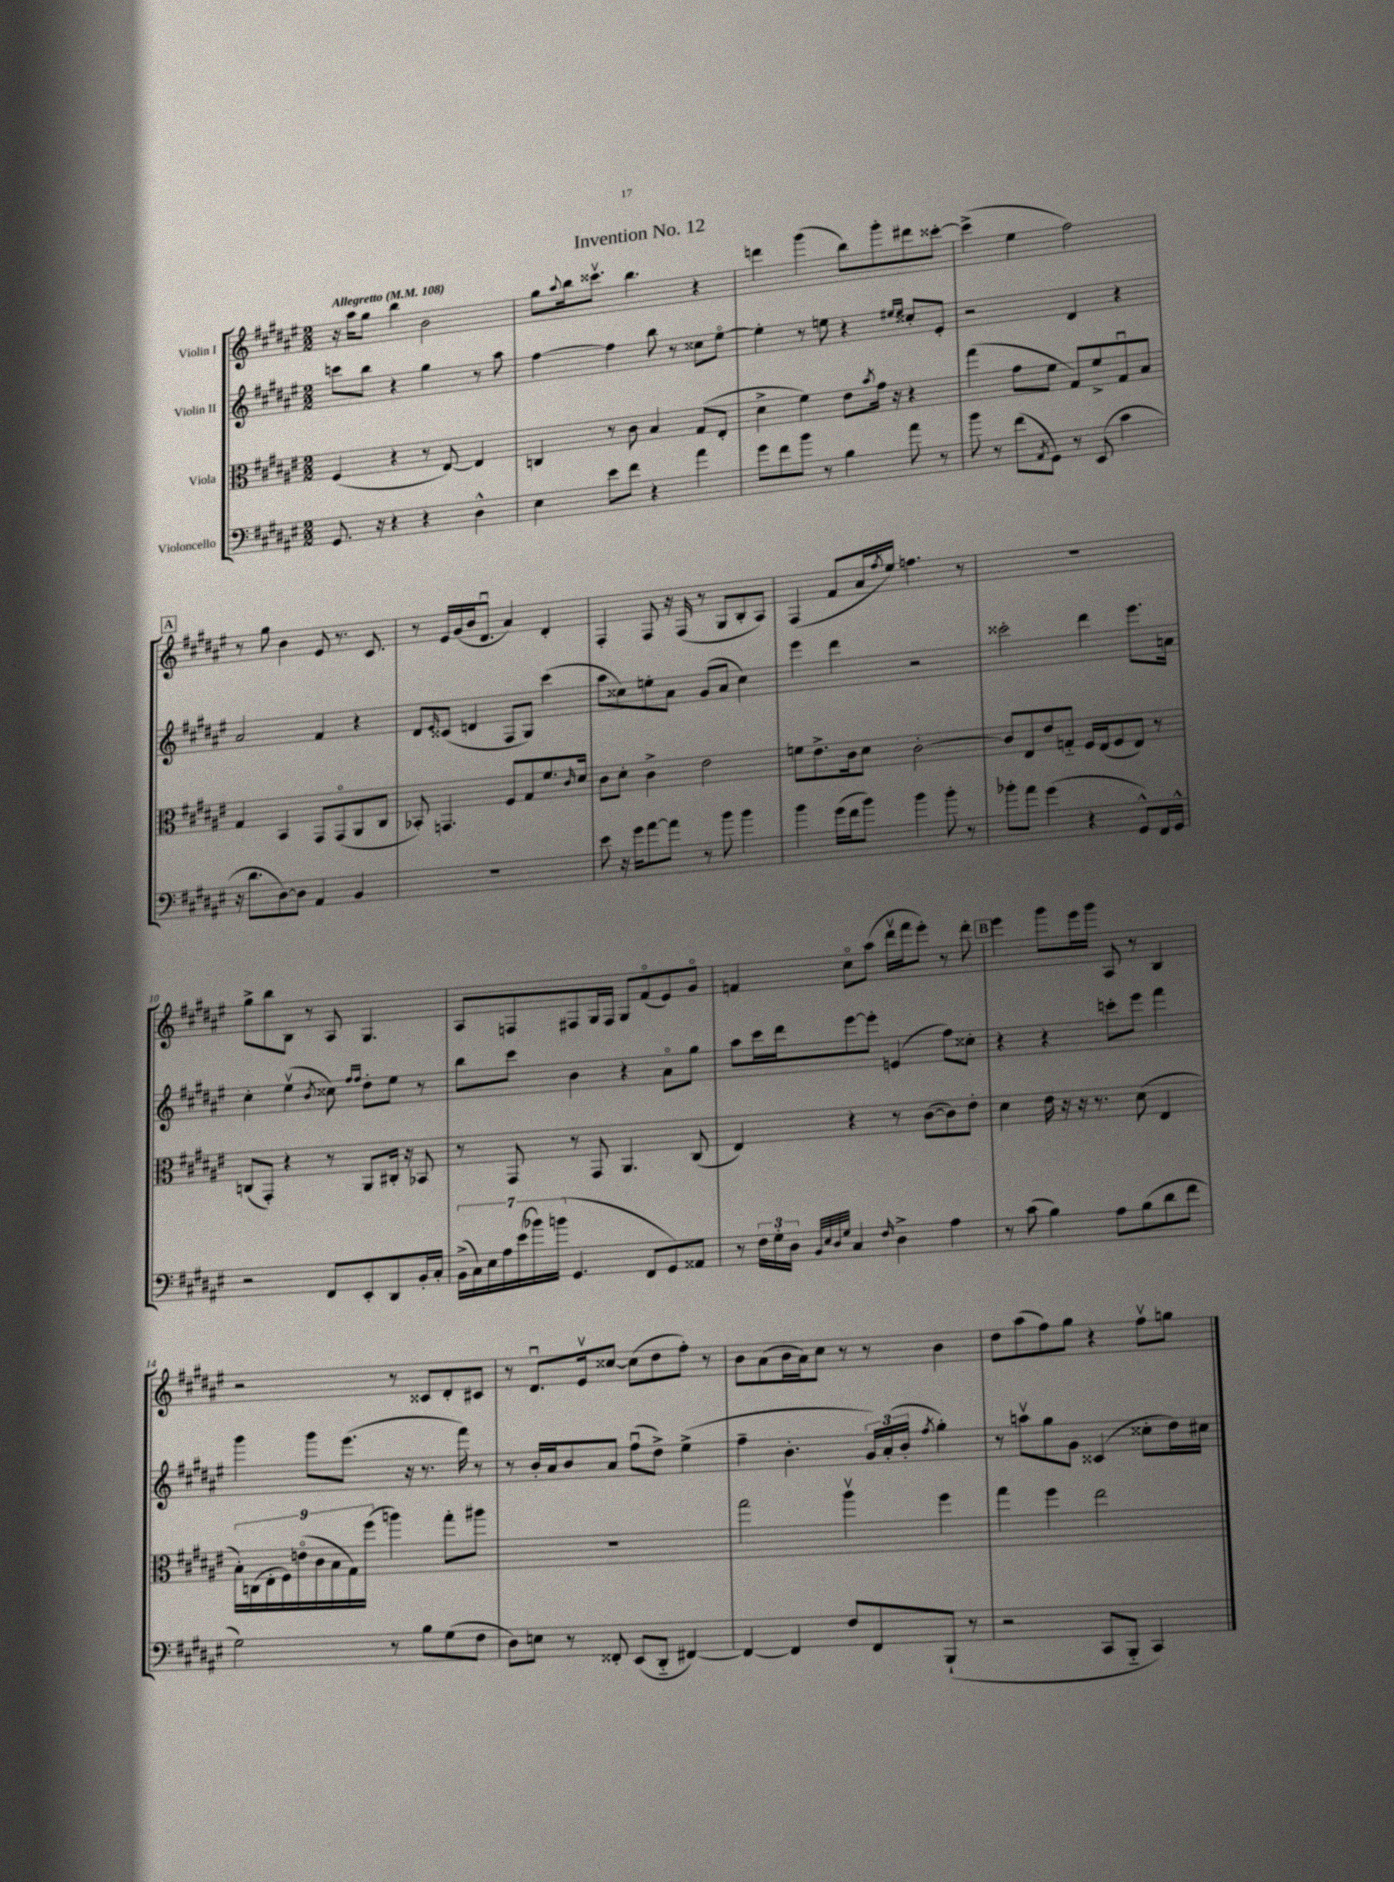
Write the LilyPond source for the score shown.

\header { title = "Invention No. 12" }
<<
\new StaffGroup <<
\new Staff = "s0" \with { instrumentName = "Violin I" } {
    \clef treble \key fis \major \numericTimeSignature \time 2/2 \tempo "Allegretto" 4 = 108
    r16 ais''16 gis''8 b''4 b'2 |
    gis''8 \appoggiatura { ais''8 } b''16 cisis'''8.\upbow b''4. r4 |
    d'''4 gis'''4( b''8) gis'''8-. dis'''8 cisis'''8~-. |
    cisis'''4->( eis''4 fis''2) |
    \mark \markup { \box "A" } r8 gis''8 b'4 eis'8 r8. cis'8. |
    r8 eis'16 gis'16( b'16 dis'8.\downbow ais'4) dis'4-. |
    fis4-. fis8 r16 fis16( r8 gis8 b8-. ais8) |
    fis4( fis'8 ais'16 \acciaccatura { fis''8 } eis''16) f''4. r8 |
    R1 |
    gis''8-> b''8 b8 r8 ais8 gis4. |
    ais8 f8 fis8 gis16 fis16 gis8 fis'8\flageolet( eis'8) gis'8\flageolet |
    f'4 cis''8\flageolet ais''8( dis'''16\upbow fis'''16 eis'''8-.) r8 dis'''8-. |
    \mark \markup { \box "B" } eis'''4 gis'''8 eis'''16 gis'''16 ais8 r8 b4 |
    r2 r8 cisis'8 dis'8-. cis'8 |
    r8 dis'8.\downbow eis'16\upbow cisis''8~ cisis''8( dis''8 fis''8-.) r8 |
    b'8 ais'8( b'16 ais'16) cis''8 r8 r8 b'4 |
    dis''8 ais''8( fis''8) gis''8 r4 fis''8\upbow g''8 \bar "|." |
}
\new Staff = "s1" \with { instrumentName = "Violin II" } {
    \clef treble \key fis \major \numericTimeSignature \time 2/2
    c'''8 b''8 r4 gis''4 r8 ais''8 |
    fis''4~ fis''4 b''8 r8 cisis''8 eis''8~\flageolet |
    eis''4-. r8 e''8 r4 \grace { eis''16 eis''16 } cisis''8-. eis'8-. |
    r2 dis'4 r4 |
    \mark \markup { \box "A" } ais'2 fis'4 r4 |
    dis'8 \grace { eis'16 } cisis'8( d'4 fis8 gis8) cis'''4( |
    ais''8 cisis''8) e''8-. ais'8 gis'8( ais'8 cisis''4) |
    eis'''4 dis'''4 r2 |
    cisis'''2-. dis'''4 eis'''8. a'16 |
    cis''4-. eis''4\upbow( \acciaccatura { b'8 } cisis''8) \grace { fis''16 fis''16 } dis''8-. eis''8 r8 |
    b''8 cis'''8 b'4 r4 ais'8\flageolet gis''8 |
    ais''8 cis'''16 dis'''16 eis'''8~ eis'''8-. e'4( fis''8) cisis''8-. |
    \mark \markup { \box "B" } r4 r4 c'''8-. eis'''8 fis'''4 |
    gis'''4 gis'''8 eis'''8.( r16 r8. fis'''16) r8 |
    r8 b'16-. ais'16 b'8 ais'8 fis''8\downbow( dis''8->) eis''4->( |
    fis''4-- b'4.-. \tuplet 3/2 { gis'16) ais'16-.( b'16-. } \acciaccatura { fis''8 } gis''4-.) |
    r8 a''8\upbow gis''8 gis'8 cisis'4( cisis''8-. dis''16) cis''16 \bar "|." |
}
\new Staff = "s2" \with { instrumentName = "Viola" } {
    \clef alto \key fis \major \numericTimeSignature \time 2/2
    fis4( r4 r8 eis8~) eis4 |
    c4 r8 cis'8 b4 gis8( eis8-. |
    dis'4-> fis'4) eis'8 \acciaccatura { b'8 } gis'16 r16 r4 |
    gis''4( gis'8 fis'8 gis8) fis'8-> gis8\downbow b8 |
    \mark \markup { \box "A" } gis4 b,4 gis,8 gis,8\flageolet( ais,8 cis8 |
    bes,8-.) g,4. fis8 gis8 fis'8. \grace { cis'16 } dis'16 |
    cis'8 dis'8-. cis'4-> eis'2 |
    f'8 eis'8.-> cis'16 dis'8 cis'2~-. |
    cis'8 eis8 eis'8 g8-_ fis16 eis16( fis8 eis8) r8 |
    c8( gis,8-.) r4 r8 ais,8 cis16-. r16 bes,8 |
    r8 gis,8 r8 gis,8 ais,4. cis8( |
    eis4) r4 r8 cis'8~( cis'8) eis'8-. |
    \mark \markup { \box "B" } dis'4 eis'16 r16 r16 r8. dis'8( eis4 |
    \tuplet 9/8 { b16-.) c16( eis16-. fis16) e'16\flageolet( cis'16 b16 gis16) fis''16( } a''4) gis''8-. ais''8 |
    R1 |
    gis''2 ais''4\upbow fis''4 |
    gis''4 fis''4 eis''2 \bar "|." |
}
\new Staff = "s3" \with { instrumentName = "Violoncello" } {
    \clef bass \key fis \major \numericTimeSignature \time 2/2
    gis,8. r16 r4 r4 dis4-^ |
    eis4 eis'8 fis'8 r4 ais'4 |
    gis'8 fis'8 b'8 r8 b4 ais'8 r8 |
    b'8 r8 fis'8( \acciaccatura { ais,8 } gis,8) r8 eis,8( cis'4 |
    \mark \markup { \box "A" } r16 dis'8. dis8~) dis8 ais,4 b,4 |
    R1 |
    eis'8 r16 gis'16 ais'8~ ais'8 r8 b'8 b'4 |
    b'4 gis'16( fis'16 b'8) b'4 b'8-. r8 |
    bes'8-. ais'8 gis'4( r4 gis,8-^) fis,16 gis,16-^ |
    r2 fis,8 eis,8-. dis,8 b,16-. cis16-. |
    \tuplet 7/4 { b,16->( cis16) eis16 ais16 eis'16( bes'16) b'16( } gis,4. fis,8 gis,8) aisis,8 |
    r8 \tuplet 3/2 { fis16 gis16-. dis16 } \grace { b,32 eis32 dis32 gis32 } cis4 \grace { fis16 } dis4-> ais4 |
    \mark \markup { \box "B" } r8 cis'8( b4) ais8 b8( dis'8 fis'8 |
    gis2) r8 b8 gis8( fis8 |
    dis8) e8 r8 fisis,8-. eis,8( dis,8-_ fis,4~) |
    fis,4~ fis,4 fis8 fis,8 b,,8-!( r8 |
    r2 cis,8 b,,8-_ cis,4) \bar "|." |
}
>>
>>
